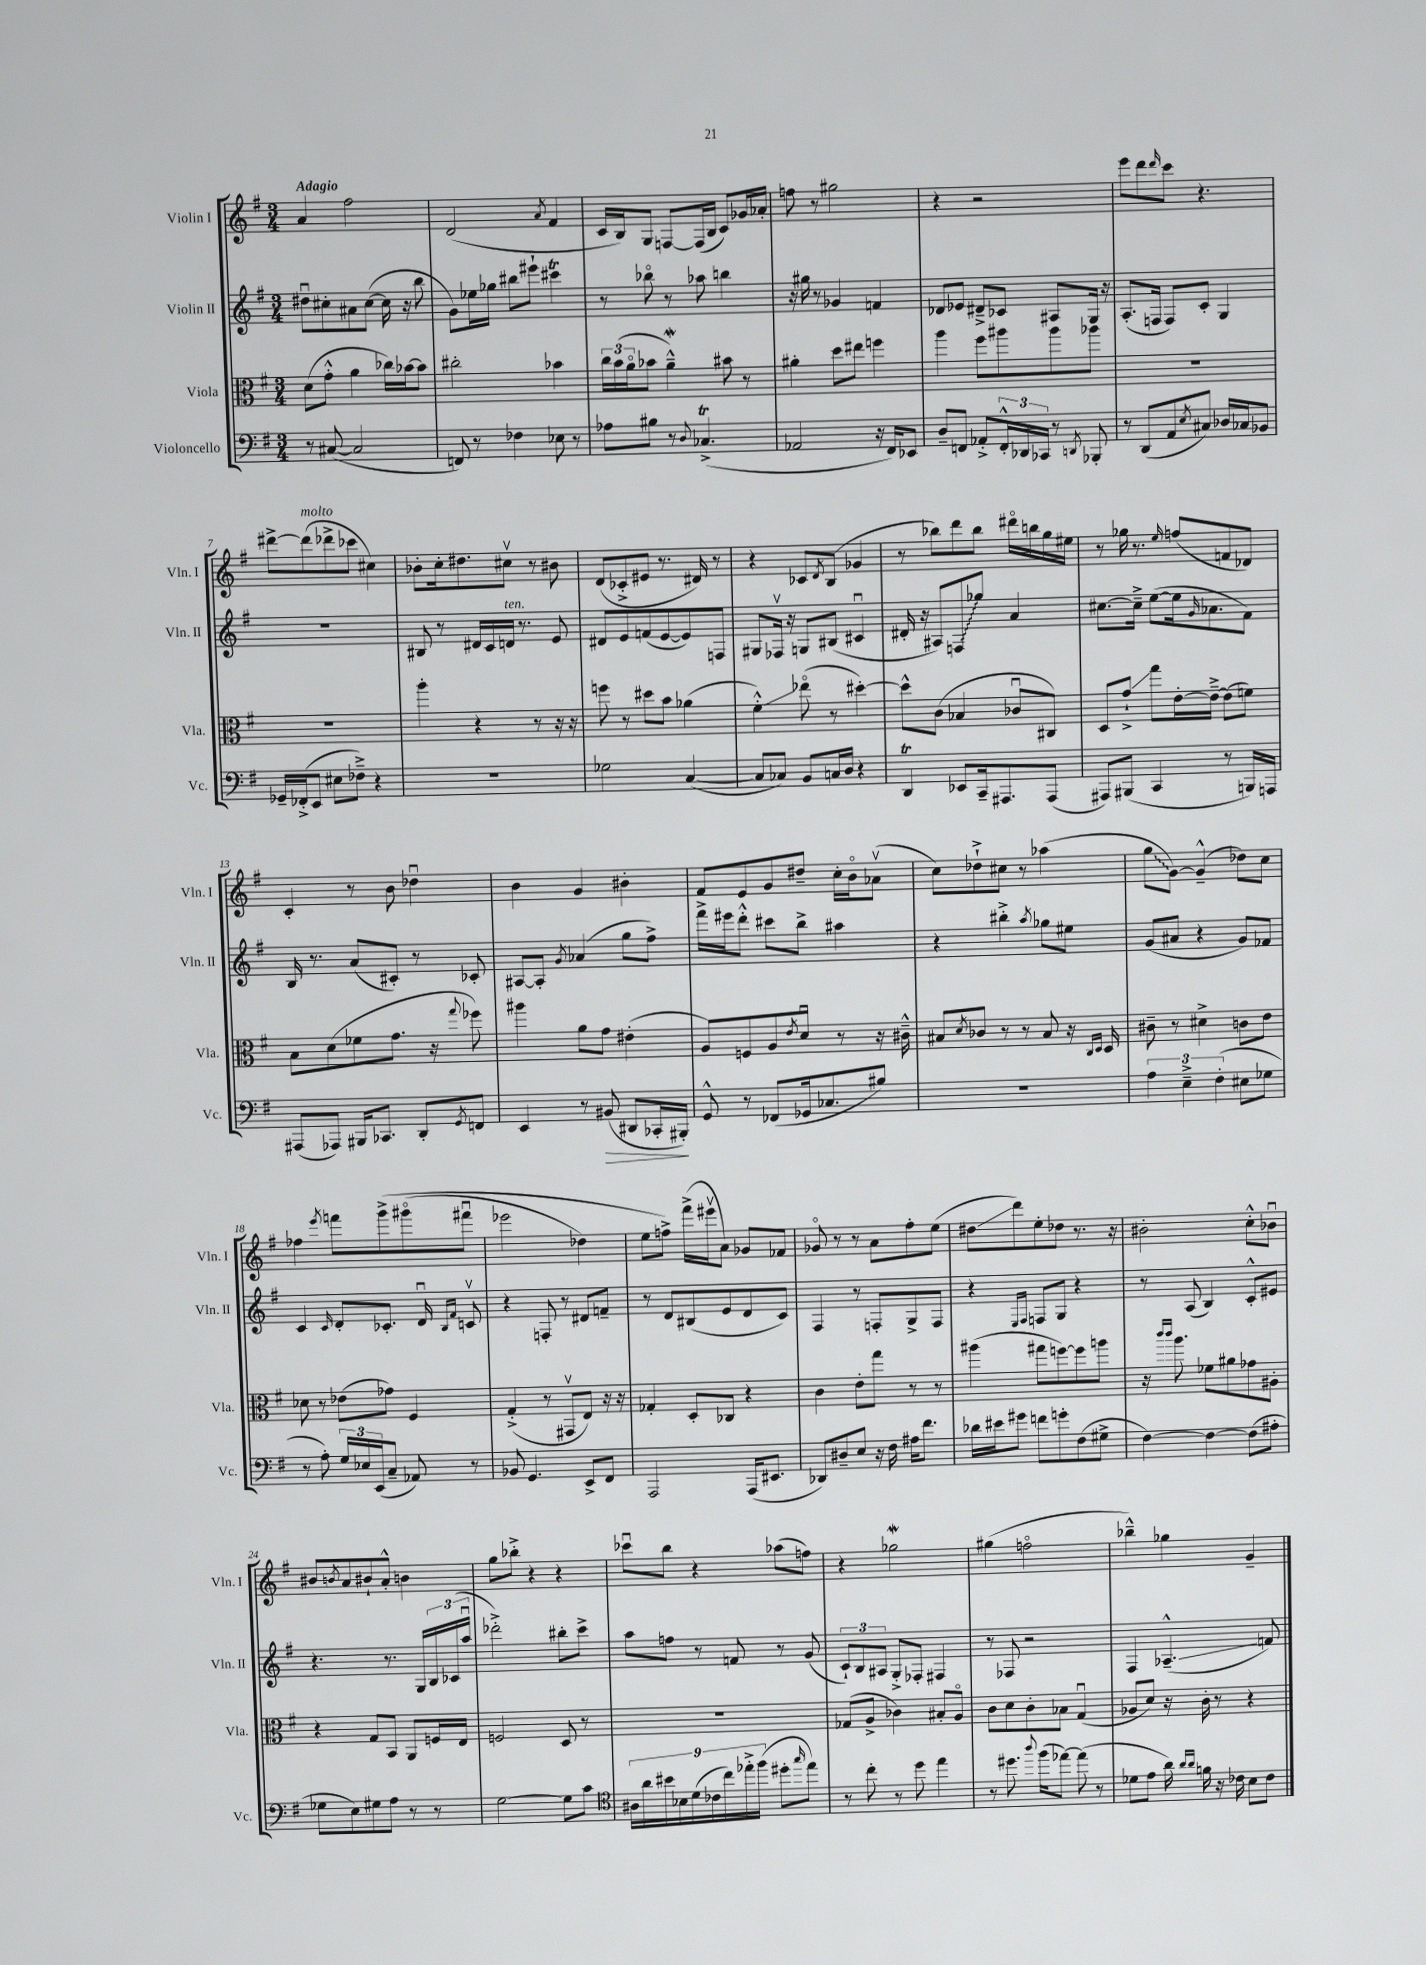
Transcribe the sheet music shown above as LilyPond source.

<<
\new StaffGroup <<
\new Staff = "s0" \with { instrumentName = "Violin I" shortInstrumentName = "Vln. I" } {
    \clef treble \key g \major \numericTimeSignature \time 3/4 \tempo "Adagio"
    a'4 fis''2 |
    d'2( \acciaccatura { a'8 } fis'4 |
    c'16 b16) g8 f8~ f16( b16 c'8) ges'16 aes'16-. |
    f''8 r8 gis''2 |
    r4 r2 |
    e'''8 d'''8 \grace { d'''16 } c'''8 r4. |
    dis'''8~-> dis'''8^\markup { \italic "molto" }( des'''8-> ces'''8 cis''4) |
    bes'8-. c''16-. dis''8. cis''8\upbow r8 bis'8 |
    d'8( ces'8-.-> eis'8 r8. dis'16) r8 |
    r4 ces'8 \acciaccatura { d'8 } b8( ges'4 |
    r8 bes''8) d'''8 bes''8 dis'''16\flageolet b''16 g''16 eis''16 |
    r8 ges''16 r8. \grace { e''16 } f''8( f'8 des'8) |
    c'4-. r8 b'8 des''4\downbow |
    b'4 g'4 bis'4-. |
    fis'8 e'8 g'8 dis''8-- c''16-. b'16\flageolet aes'8\upbow( |
    c''8) des''8-!-> cis''8 r8 aes''4( |
    \once \override Glissando.style = #'zigzag g''8\glissando g'8~) g'4---^( des''8) c''8 |
    fes''4 \acciaccatura { e'''8 } f'''8 g'''8->\( gis'''8\flageolet( fis'''8\downbow |
    ees'''2 des''4) |
    e''8 f''8->\) fis'''16->( eis'''16\upbow a'8) ges'8 fes'8 |
    ges'8\flageolet r8 r8 a'8 fis''8-. e''8( |
    dis''8\glissando d'''8) e''8-. des''8 r8. r16 |
    bis'2-. c''8-.-^ bes'8\downbow |
    bis'8 \acciaccatura { b'8 } a'8 bis'8-! a'8-.-^ b'4 |
    g''8 bes''8-.-> r4 r4 |
    ces'''8\downbow b''8 r4 aes''8( f''8) |
    r4 ges''2\mordent |
    gis''4( f''2\flageolet |
    bes''4---^) ges''4 g'4-- \bar "|." |
}
\new Staff = "s1" \with { instrumentName = "Violin II" shortInstrumentName = "Vln. II" } {
    \clef treble \key g \major \numericTimeSignature \time 3/4
    dis''8\downbow cis''8-. ais'8 cis''8~( cis''16 r16 b''8 |
    g'8) ees''16 ges''16 bis''8 eis'''8-! cis'''4\trill |
    r8 bes''8\flageolet r8 aes''8 b''4 |
    r16 gis''16 r8 ges'4 f'4 |
    des'8 ees'8 dis'8---> ces'8 ais8 g16 r16 |
    a8.-.( f16 f8) c'8-. g4 |
    R2. |
    bis8 r8 dis'16 c'16 d'16^\markup { \italic "ten." } r8. e'8 |
    dis'8 e'8 f'8( e'8~ e'8) f8 |
    gis8 fes16\upbow r16 g8 bis8( cis'4\downbow |
    dis'16-. r16 ais8) \once \override Glissando.style = #'zigzag f8\glissando ges''8 a'4 |
    cis''8.~ cis''16---> e''8~( e''16 \grace { g'16 } aes'8. fis'8) |
    b16 r8. a'8( cis'8-.) r8 ces'8-. |
    ais8~ ais8-. \acciaccatura { g'8 } aes'4( g''8 fis''8->) |
    fis'''16-> eis'''16 d'''8-.-^ cis'''8 b''8-> ais''4 |
    r4 bis''4-.-> \acciaccatura { a''8 } ges''8 eis''8 |
    g'8( ais'8 r4 g'8) fes'8 |
    c'4 \grace { c'16 } d'8-. ces'8.-. d'16\downbow \grace { b16 fis'16 } c'8\upbow |
    r4 f8-. r8 dis'8 f'8-- |
    r8 d'8 bis8( e'8 d'8 c'8) |
    fis4 r8 f8-. g8-> f8 |
    r4 \grace { e16 fis16 } f8 g8 r4 |
    r8 a8( b4) c'8-.-^ eis'8 |
    r4. r8. g16 \tuplet 3/2 { b16 ces'16( a''16\downbow } |
    des'''2-.->) bis''8-. c'''8-> |
    a''8 f''8 r8 f'8 r8 g'8( |
    \tuplet 3/2 { c'8-!) b8 ais8 } g8-.-> fes8-. fis4 |
    r8 fes8 r2 |
    fis4 aes4.---^\glissando( f'8) \bar "|." |
}
\new Staff = "s2" \with { instrumentName = "Viola" shortInstrumentName = "Vla." } {
    \clef alto \key g \major \numericTimeSignature \time 3/4
    d'8( g'8-.-^ a'4 ces''16) bes'16~ bes'8 |
    cis''2-. bes'4 |
    \tuplet 3/2 { c''16 b'16( a'16\flageolet } bes'8 a'4---^\mordent) bis'8 r8 |
    ais'4-. d''8 eis''8 f''4 |
    a''4 fis''8 ais''8 ais''8 aes''8 |
    R2. |
    R2. |
    a''4-. r4 r8 r16 r16 |
    f''8 r8 dis''8 b'8 aes'4( |
    fis'4-.-^\glissando) ees''8\flageolet( r8 dis''4~-.) |
    dis''8-^ c'8( bes4 ces'8\downbow cis8) |
    d8 g'8-!->\glissando g''8 e'16~-. e'16~---> e'8( f'8) |
    b8 d'8( fes'8 g'8. r16 \appoggiatura { g''8 } fes''8) |
    ais''4 a'8 g'8 eis'4-.( |
    a8) f8 a8 \acciaccatura { e'8 } d'8\downbow r8 r16 cis'16---^ |
    bis8 \acciaccatura { d'8 } ces'8 r8 r8 bis8 r16 \grace { c16 d16 } d16 |
    cis'8-- r8 dis'4-> c'8 e'8 |
    des'8 r8 ees'8( ges'8) fis4 |
    g4-.->( r8 gis,8\upbow e8) r16 r16 |
    ges4-. d8-. ces8 r4 |
    c'4 e'8-. g''8 r8 r8 |
    ais''4( gis''8 f''8~) f''8 a''8 |
    r16 \grace { c'''16 c'''16 } a''8. fes'8 ais'8 ges'8 ais8-. |
    r4 g8 b,8 a,8 f16 e16 |
    f2 d8 r8 |
    R2. |
    ges8( a8-> ces'4) bis8-. a8\flageolet |
    c'8 d'8 c'8-. bes8 g4\downbow( |
    aes8 d'8) r16 c'16-. r8 r4 \bar "|." |
}
\new Staff = "s3" \with { instrumentName = "Violoncello" shortInstrumentName = "Vc." } {
    \clef bass \key g \major \numericTimeSignature \time 3/4
    r8 cis8~( cis2 |
    f,8) r8 fes4 ees8 r8 |
    aes8 bis8 r8 \appoggiatura { d8 } ces4.->\trill( |
    aes,2 r16 fis,16) ees,8 |
    d8-- f,8 aes,8-.-> \tuplet 3/2 { f,16-.-^ des,16 ces,16 } r8 \acciaccatura { d,8 } bes,,8-. |
    r8 d,8( a,8 \acciaccatura { e8 } cis8) des16 ces16 bes,8 |
    ges,16-- fes,16-.->( e,8 eis8 fes8--->) r4 |
    R2. |
    ges2 c4~( |
    c8 ces8) b,8 c16 d16 r4 |
    d,4\trill ees,8 c,16-- ais,,8. ais,,8( |
    ais,,8) bis,,8( c,4 r8 b,,16) a,,16 |
    ais,,8( aes,,8) bis,,16 ces,8. d,8-. \acciaccatura { g,8 } f,8 |
    e,4 r8 bis,8\>( dis,8 ces,16-. bis,,16-.\!) |
    g,8-^ r8 fes,8( ges,16 ces8. bis8) |
    R2. |
    \tuplet 3/2 { a4 e4---> fis4-.( } eis8 ges8 |
    r8 a8-.) \tuplet 3/2 { g16 ees16 e,16( } c8-- aes,8) r8 |
    bes,8 g,4. e,8-> fis,8 |
    a,,2 a,,16( eis,8. |
    des,8) dis8-- e8 r16 fis16 ais16 fis'8. |
    des'16 eis'16 gis'8 f'8 g'8-. fis8( gis8-> |
    fis4~) fis4~ fis8( ais8-. |
    ges8 e8) gis8 a8 r8 r8 |
    g2~ g8 c'8 |
    \clef tenor \tuplet 9/8 { ais16 a'16 bis'16 bes16 d'16( ces'16 c''16) ees''16-.-> fis''16( } dis''8-. \grace { g''16 } ees''8) |
    r8 c''8-. r8 d''8 e''4 |
    r8 dis''8. \appoggiatura { a''8 } fis''16( ees''8~) ees''8( r8 |
    des'8 e'8 a'16) \grace { a'16 a'16 } f'16 r16 ces'16 b8 ces'8 \bar "|." |
}
>>
>>
